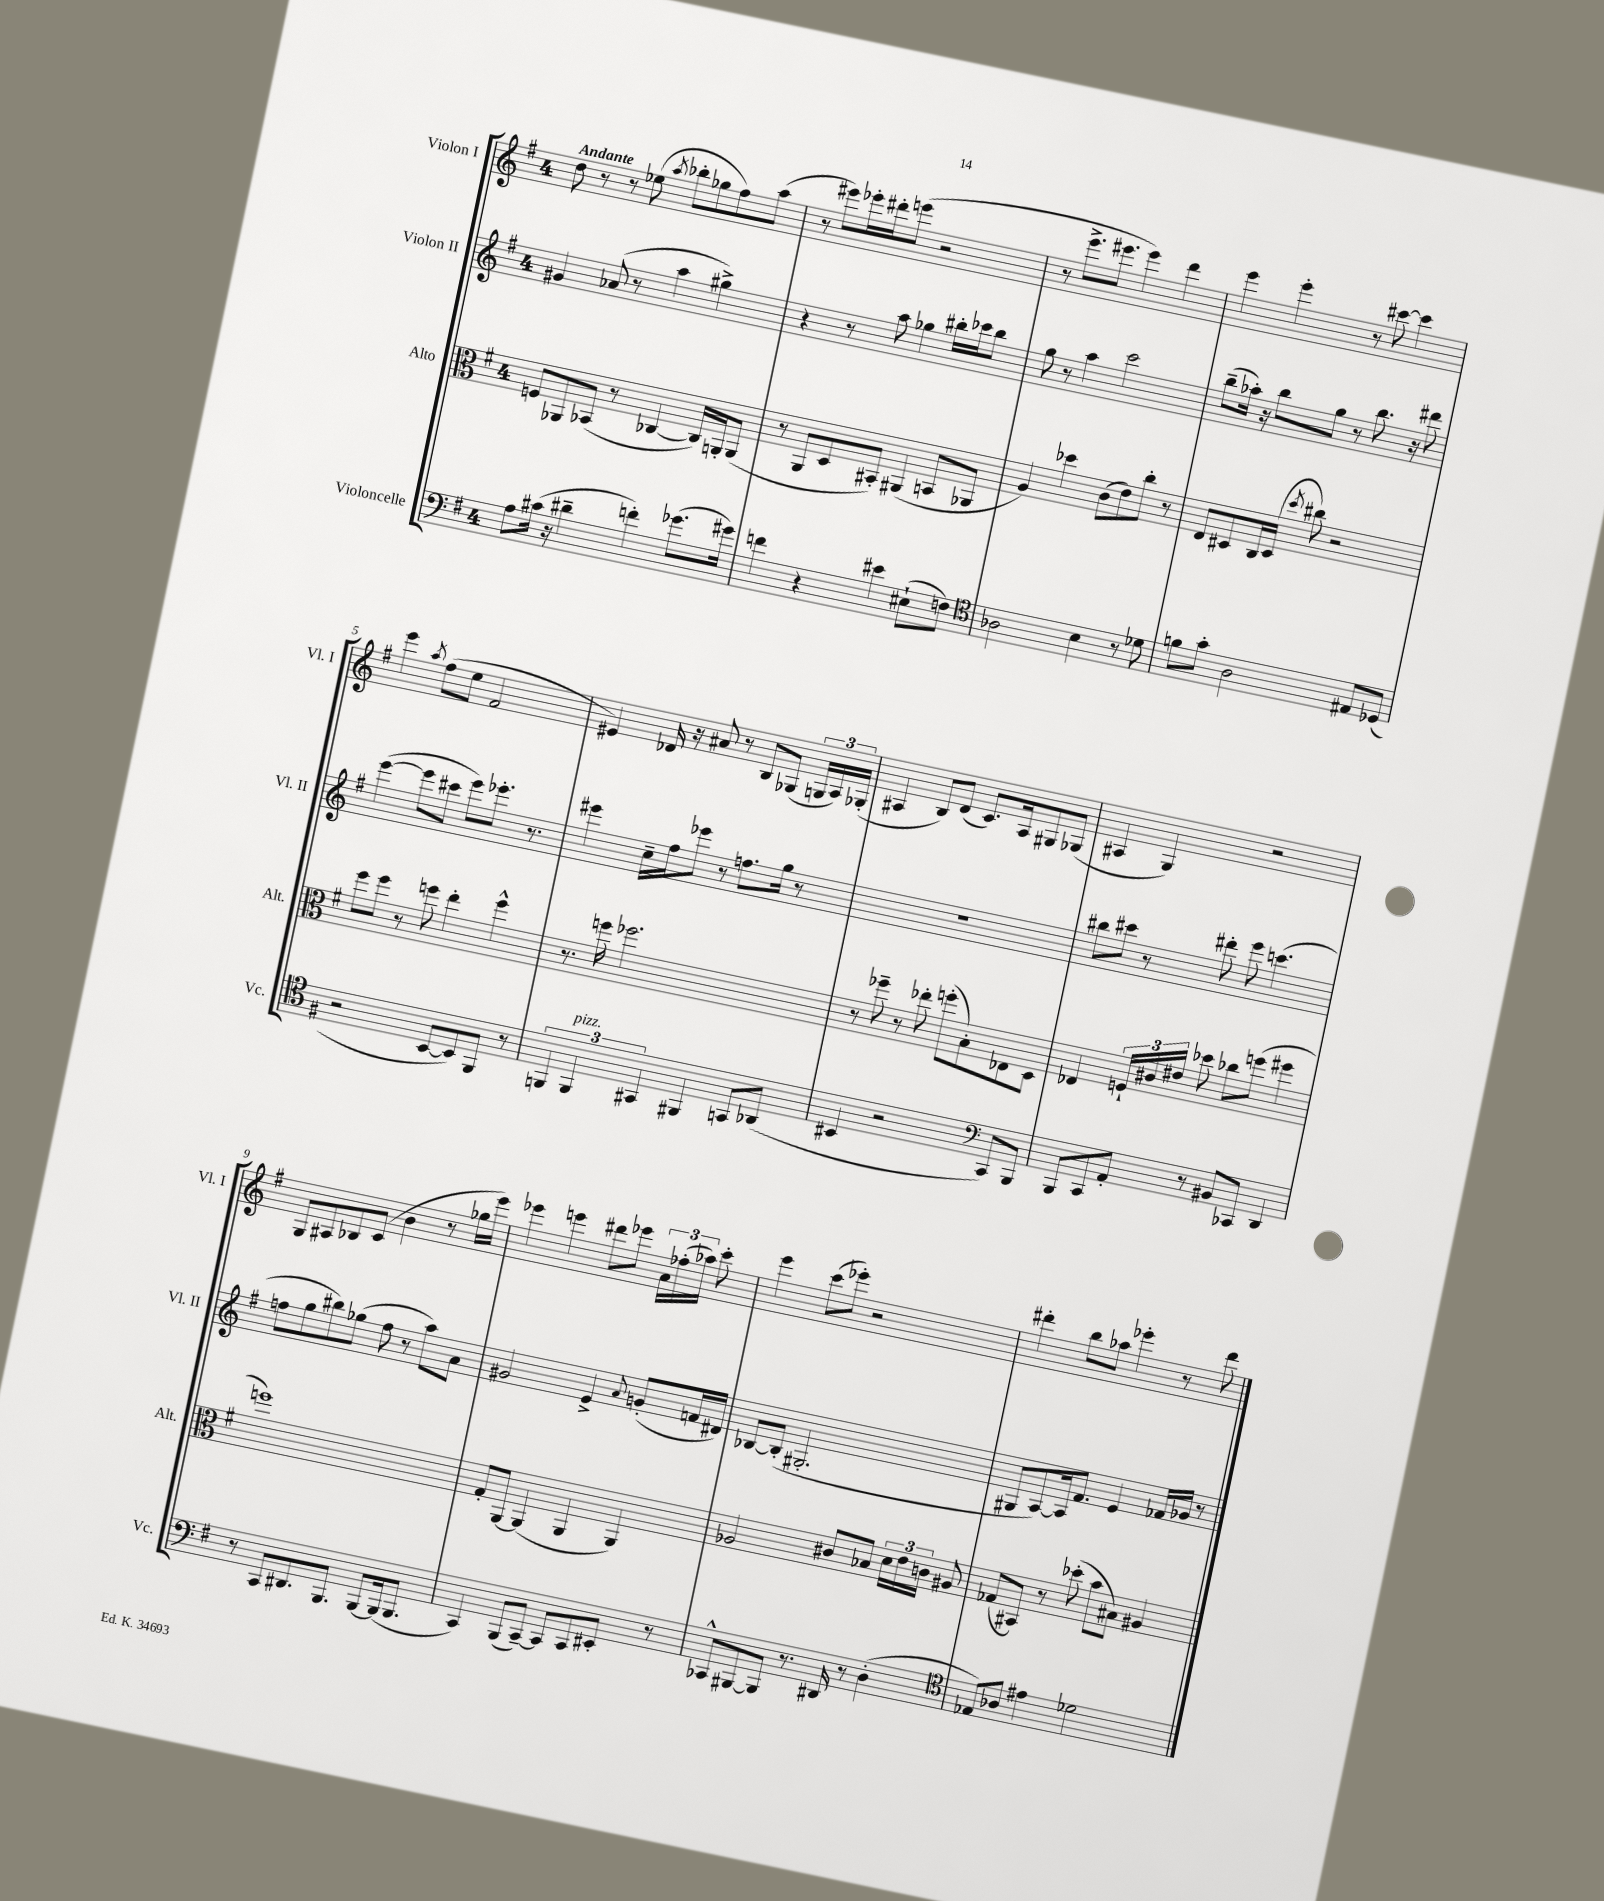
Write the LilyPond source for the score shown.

<<
\new StaffGroup <<
\new Staff = "s0" \with { instrumentName = "Violon I" shortInstrumentName = "Vl. I" } {
    \clef treble \key g \major \once \override Staff.TimeSignature.style = #'single-digit \time 4/4 \tempo "Andante"
    \autoBeamOff d''8 r8 r8 ees''8( \acciaccatura { a''8 } bes''8[-. ges''8 fis''8) a''8]( |
    r8 eis'''8[) ees'''16-. dis'''16-. e'''8]( r2 |
    r8 e'''8.[-> eis'''8.] eis'''4) d'''4 |
    e'''4 e'''4-. r8 cis'''8~ cis'''4 |
    e'''4 \acciaccatura { a''8 } fis''8[( e''8] fis'2 |
    eis'4) des'16 r16 ais'8 r8 b8[ ges8]( \tuplet 3/2 { g16[ a16) ges16]-.( } |
    ais4 b8[) d'8]( c'8.[) ais16 gis8 ges8]( |
    ais4 g4) r2 |
    g8[ ais8 bes8 c'8]( b'4 r8 ges''16[ e'''16]) |
    ees'''4 e'''4 dis'''8[ ees'''8] \tuplet 3/2 { a'16[ fes''16-.( aes''16]) } c'''8-. |
    e'''4 c'''8[( ees'''8]-.) r2 |
    dis'''4-. b''8[ aes''8] ees'''4-. r8 dis'''8 \bar "|." |
}
\new Staff = "s1" \with { instrumentName = "Violon II" shortInstrumentName = "Vl. II" } {
    \clef treble \key g \major \once \override Staff.TimeSignature.style = #'single-digit \time 4/4
    \autoBeamOff gis'4 aes'8( r8 a''4 gis''4->) |
    r4 r8 a''8 ges''4 bis''16[-. ces'''16 bis''8] |
    g''8 r8 a''4 c'''2 |
    b''8[--( aes''16]-.) r16 b''8[ g''8] r8 b''8. r16 dis'''8 |
    e'''4~( e'''8[ cis'''8] e'''8[) ees'''8.]-. r8. |
    eis'''4 c''16[-- fis''16 ees'''8] r8 f''8.[ g''16] r8 |
    R1 |
    bis''8[ cis'''8] r8 dis'''8-. e'''8 c'''4.( |
    f''8[ g''8 bis''8) ges''8]( f''8 r8 a''8[) a'8] |
    gis'2 e'4-> \appoggiatura { a'8 } g'8[-.( f'16 dis'16]) |
    bes8[~ bes8]-.( gis2.-. |
    gis8[ a8~) a16 fis'8.] e'4 fes'16[ ges'16] r8 \bar "|." |
}
\new Staff = "s2" \with { instrumentName = "Alto" shortInstrumentName = "Alt." } {
    \clef alto \key g \major \once \override Staff.TimeSignature.style = #'single-digit \time 4/4
    \autoBeamOff f8[ aes,8 bes,8]( r8 ces4~ ces16[) a,16-. a,8]( |
    r8 a,8[ d8 bis,8]-.) ais,4( b,8[ aes,8] |
    a4) des''4 c'8[( e'8) c''8]-. r8 |
    e8[ dis8 c16 dis16]( \acciaccatura { d''8 } cis''8) r2 |
    fis''8[ fis''8] r8 f''8 e''4-. f''4-^ |
    r8. f''16 fes''2. |
    r8 fes''8-- r8 ees''8-. f''8[-.( b8-.) ees8 d8] |
    ees4 \tuplet 3/2 { f16[-! cis'16 eis'16] } des''8 ces''8[ f''8]( fis''4 |
    f''1) |
    g8[-. a,8]~ a,4( a,4 a,4) |
    aes2 cis'8[ bes8] \tuplet 3/2 { d'16[ e'16 c'16] } ais8 |
    ges8[( bis,8]) r8 des''8-.( b'8[ bis8]) ais4 \bar "|." |
}
\new Staff = "s3" \with { instrumentName = "Violoncelle" shortInstrumentName = "Vc." } {
    \clef bass \key g \major \once \override Staff.TimeSignature.style = #'single-digit \time 4/4
    \autoBeamOff a8[ cis'16]( r16 dis'4-- f'4-.) ges'8.[( gis'16]) |
    f'4 r4 eis'4 eis8[-!( f8]) |
    \clef tenor aes2 b4 r8 des'8 |
    f'8[ g'8]-. a2 eis8[ des8]( |
    r2 b,8[~ b,8) fis,8] r8 |
    \tuplet 3/2 { f,4 f,4^\markup { \italic "pizz." } gis,4 } fis,4 g,8[ aes,8]( |
    bis,4 r2 \clef bass c,8[) b,,8] |
    b,,8[ c,8 a,8]-. r8 bis,8[ ces,8] d,4 |
    r8 c,8[ dis,8. b,,8.] b,,8[~ b,,16( b,,8.] |
    c,4) b,,8[( c,8]~--) c,8[ c,8 eis,8]-. r8 |
    ces,8[-^ bis,,8~ bis,,8] r8. dis,16 r8 d4-.( |
    \clef tenor ees8[) aes8] eis'4 des'2 \bar "|." |
}
>>
>>
